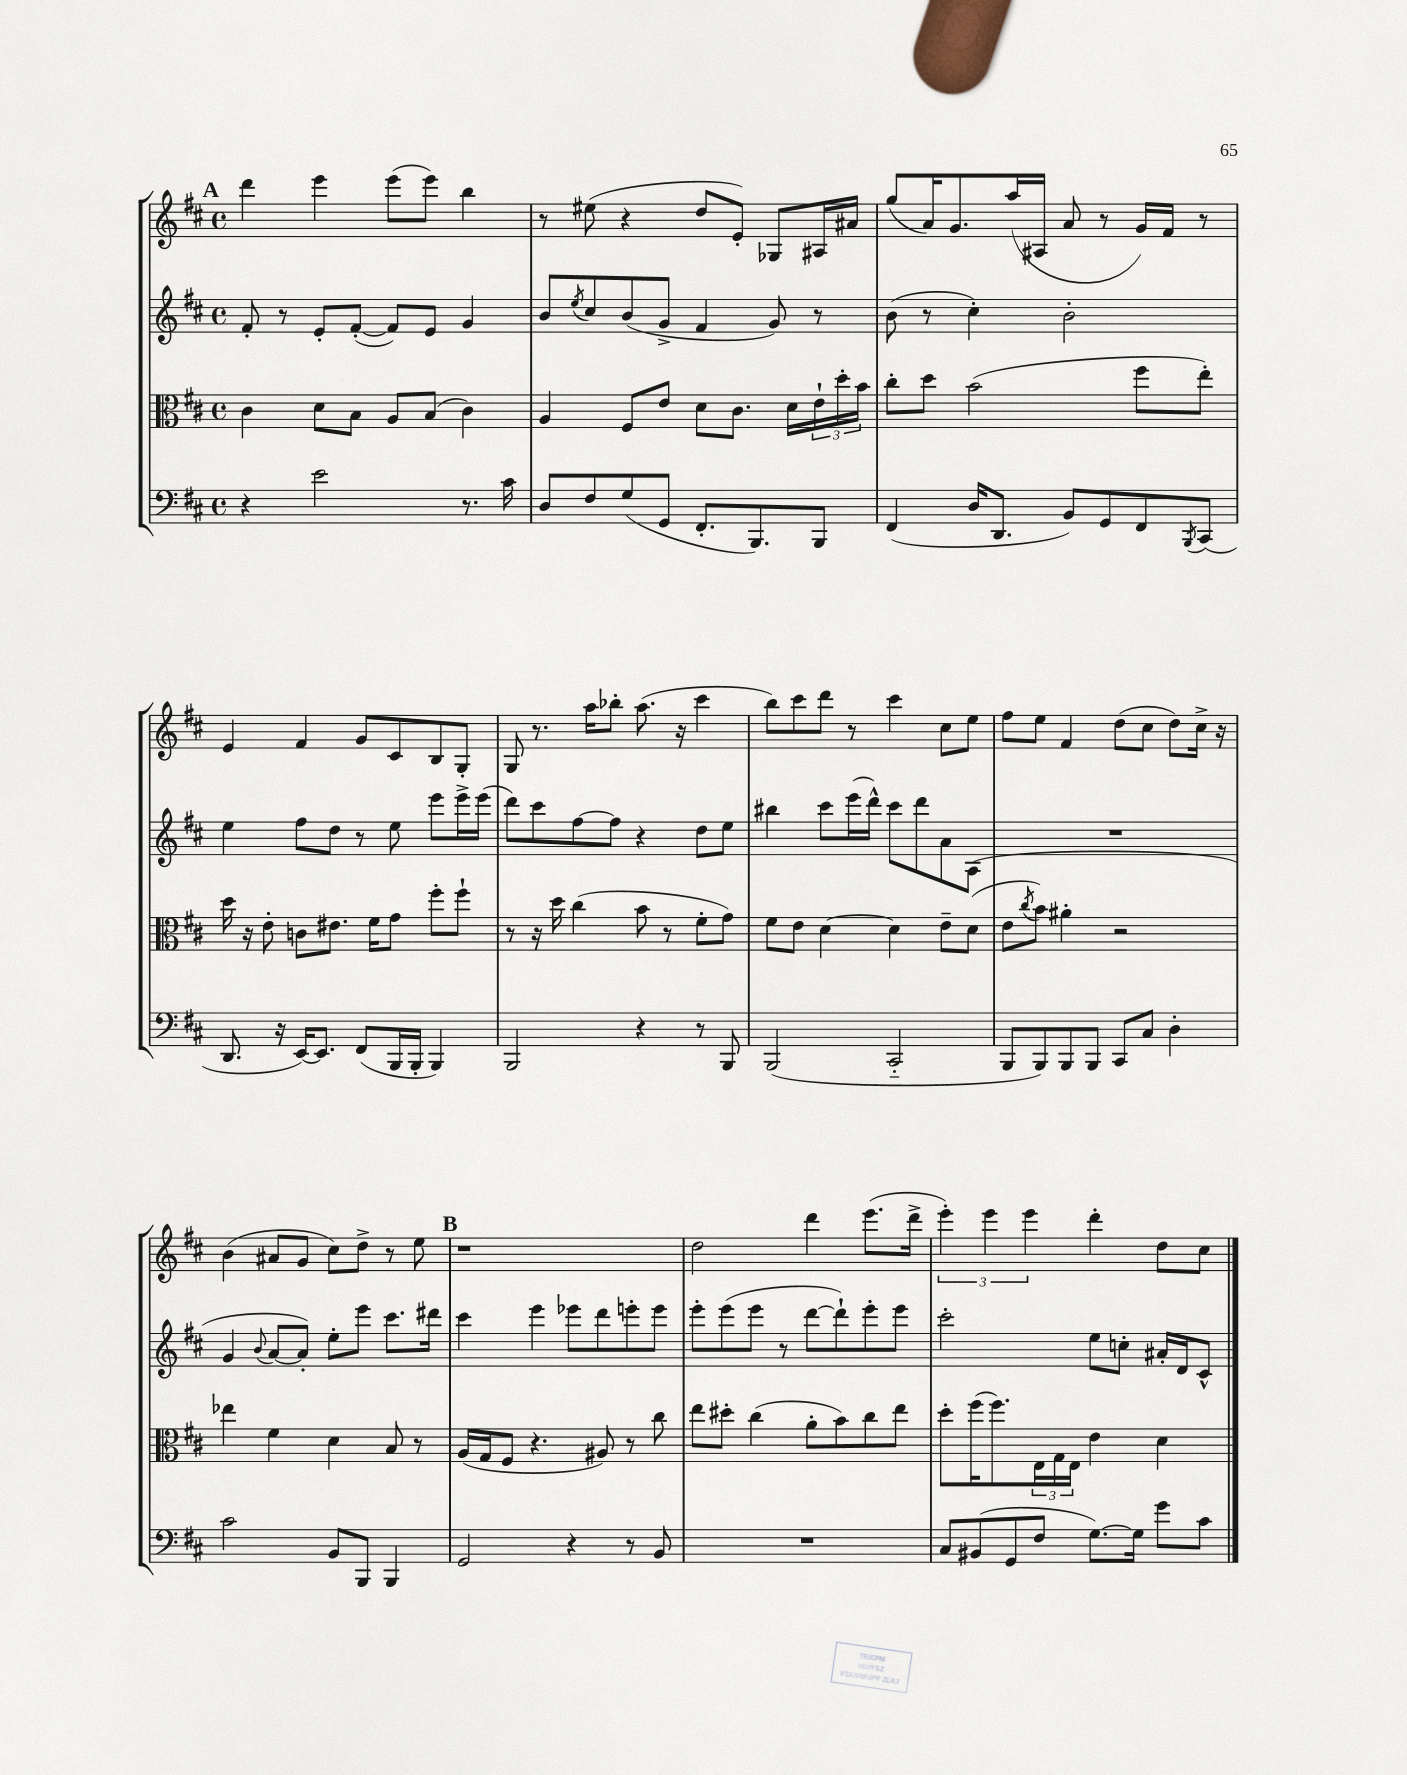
<<
\new StaffGroup <<
\new Staff = "s0" {
    \clef treble \key d \major \defaultTimeSignature \time 4/4
    \mark \markup { \bold "A" } d'''4 e'''4 e'''8( e'''8) b''4 |
    r8 eis''8( r4 d''8 e'8-.) ges8 ais16 ais'16 |
    g''8( a'16) g'8. a''16( ais16 a'8 r8 g'16) fis'16 r8 |
    e'4 fis'4 g'8 cis'8 b8 g8-. |
    g8 r8. a''16 bes''8-. a''8.( r16 cis'''4 |
    b''8) cis'''8 d'''8 r8 cis'''4 cis''8 e''8 |
    fis''8 e''8 fis'4 d''8( cis''8 d''8) cis''16-> r16 |
    b'4( ais'8 g'8 cis''8) d''8-> r8 e''8 |
    \mark \markup { \bold "B" } r1 |
    d''2 d'''4 e'''8.( d'''16-> |
    \tuplet 3/2 { e'''4-.) e'''4 e'''4 } d'''4-. d''8 cis''8 \bar "|." |
}
\new Staff = "s1" {
    \clef treble \key d \major \defaultTimeSignature \time 4/4
    \mark \markup { \bold "A" } fis'8-. r8 e'8-. fis'8~-.( fis'8) e'8 g'4 |
    b'8 \acciaccatura { e''8 } cis''8 b'8( g'8-> fis'4 g'8) r8 |
    b'8( r8 cis''4-.) b'2-. |
    e''4 fis''8 d''8 r8 e''8 e'''8 e'''16-> e'''16( |
    d'''8) cis'''8 fis''8~ fis''8 r4 d''8 e''8 |
    bis''4 cis'''8 e'''16( d'''16-^) cis'''8 d'''8 a'8 a8( |
    R1 |
    g'4 \appoggiatura { b'8 } a'8~ a'8-.) e''8-. e'''8 cis'''8. dis'''16 |
    \mark \markup { \bold "B" } cis'''4 e'''4 ees'''8 d'''8 e'''8-. e'''8 |
    e'''8-. e'''8( e'''8 r8 d'''8~ d'''8-!) e'''8-. e'''8 |
    cis'''2-. e''8 c''8-. ais'16-. d'16 cis'8-^ \bar "|." |
}
\new Staff = "s2" {
    \clef alto \key d \major \defaultTimeSignature \time 4/4
    \mark \markup { \bold "A" } cis'4 d'8 b8 a8 b8( cis'4) |
    a4 fis8 e'8 d'8 cis'8. d'16 \tuplet 3/2 { e'16-! d''16-. b'16 } |
    cis''8-. d''8 b'2( fis''8 e''8-.) |
    d''16 r16 e'8-. c'8 eis'8. fis'16 g'8 fis''8-. fis''8-! |
    r8 r16 d''16 cis''4( b'8 r8 fis'8-. g'8) |
    fis'8 e'8 d'4~ d'4 e'8-- d'8( |
    e'8 \acciaccatura { cis''8 } b'8) ais'4-. r2 |
    ees''4 fis'4 d'4 b8 r8 |
    \mark \markup { \bold "B" } a16( g16 fis8 r4. ais8) r8 cis''8 |
    e''8 dis''8-. cis''4( a'8-. b'8) cis''8 e''8 |
    d''8-. fis''16( fis''8.) \tuplet 3/2 { e16 g16 e16 } e'4 d'4 \bar "|." |
}
\new Staff = "s3" {
    \clef bass \key d \major \defaultTimeSignature \time 4/4
    \mark \markup { \bold "A" } r4 e'2 r8. cis'16 |
    d8 fis8 g8( g,8 fis,8.-. b,,8.) b,,8 |
    fis,4( d16 d,8. b,8) g,8 fis,8 \acciaccatura { b,,8 } cis,8( |
    d,8. r16 e,16~) e,8. fis,8( b,,16 b,,16-. b,,4) |
    b,,2 r4 r8 b,,8 |
    b,,2( cis,2-_ |
    b,,8 b,,8) b,,8 b,,8 cis,8 cis8 d4-. |
    cis'2 b,8 b,,8 b,,4 |
    \mark \markup { \bold "B" } g,2 r4 r8 b,8 |
    R1 |
    cis8 bis,8( g,8 fis8 g8.~) g16 g'8 cis'8 \bar "|." |
}
>>
>>
\layout { \context { \Score \remove "Bar_number_engraver" } }
